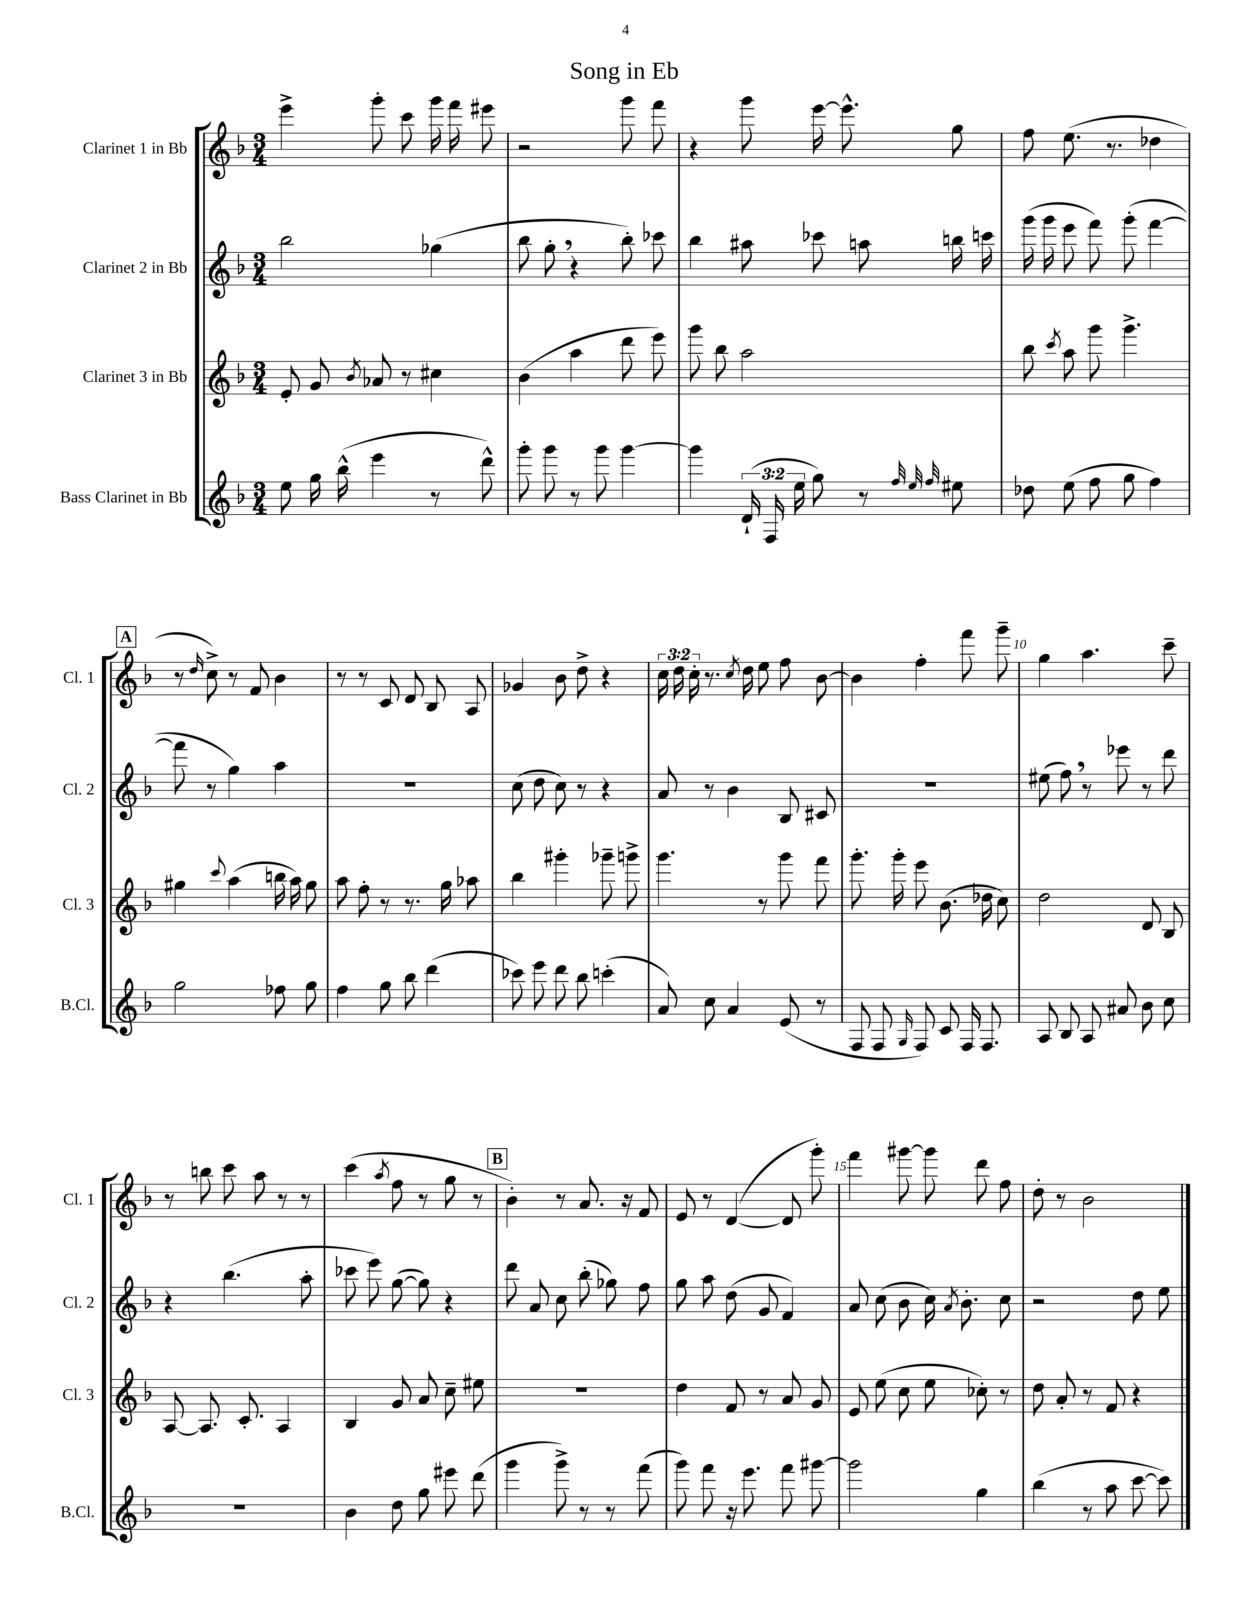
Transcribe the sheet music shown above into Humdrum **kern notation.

**kern	**kern	**kern	**kern
*part4	*part3	*part2	*part1
*staff4	*staff3	*staff2	*staff1
*I"Bass Clarinet in Bb	*I"Clarinet 3 in Bb	*I"Clarinet 2 in Bb	*I"Clarinet 1 in Bb
*I'B.Cl.	*I'Cl. 3	*I'Cl. 2	*I'Cl. 1
*clefG2	*clefG2	*clefG2	*clefG2
*k[b-]	*k[b-]	*k[b-]	*k[b-]
*M3/4	*M3/4	*M3/4	*M3/4
=1	=1	=1	=1
8ee\	8e'/	2bb-\	4eee^\
16gg\	8g/	.	.
(16bb-^^\	.	.	.
.	8qb-/	.	.
4eee\	8a-X/	.	8ggg'\
.	8r	.	8ccc\
8r	4cc#X\	(4gg-X\	16ggg\
.	.	.	16fff\
8ddd^^\)	.	.	8eee#X\
=2	=2	=2	=2
8ggg'\	(4b-\	8bb-\	2r
8ggg\	.	8gg',\	.
8r	4aa\	4r	.
8ggg\	.	.	.
[4ggg\	8ddd\	8bb-'\)	8ggg\
.	8eee\)	8ccc-X\	8fff\
=3	=3	=3	=3
4ggg\]	8ggg\	4bb-\	4r
.	8bb-\	.	.
(24d`/	2aa\	8aa#X\	8ggg\
24F/	.	.	.
24ee\	.	.	.
8gg\)	.	8ccc-X\	[16eee\
.	.	.	8.eee^^\]
8r	.	8aan\	.
32qqff/	.	.	.
32qqee/	.	.	.
32qqff/	.	.	.
8ee#X\	.	16bbn\	8gg\
.	.	16cccn\	.
=4	=4	=4	=4
8dd-X\	8bb-\	(16ggg\	8ff\
.	.	16ggg\	.
.	8qccc/	.	.
(8ee\	8aa\	8eee\	(8.ee\
8ff\	8ggg\	8fff\)	.
.	.	.	8.r
8gg\	4.ggg^\	(8ggg'\	.
4ff\)	.	[4fff\	4dd-X\
!!LO:LB:g=z
!!LO:REH:place=s1:t=A
=5	=5	=5	=5
2gg\	4gg#X\	8fff\]	8r
.	.	.	16qqdd/
.	.	8r	8cc^\)
.	8qqccc/	.	.
.	(4aa\	4gg\)	8r
.	.	.	8f/
8ff-X\	16bbn\	4aa\	4b-\
.	16aa\)	.	.
8gg\	8gg#\	.	.
=6	=6	=6	=6
4ff\	8aa\	2.r	8r
.	8ff'\	.	8r
8gg\	8r	.	8c/
8bb-\	8.r	.	8d/
(4ddd\	.	.	8B-/
.	16gg\	.	.
.	8aa-X\	.	8A/
=7	=7	=7	=7
8ccc-X\)	4bb-\	(8cc\	4g-X/
8eee\	.	8dd\	.
8ddd\	4ggg#X'\	8cc\)	8b-\
8bb-\	.	8r	8dd^\
(4cccn'\	8ggg-X~\	4r	4r
.	8gggn^\	.	.
=8	=8	=8	=8
8a/)	4.ggg\	8a/	24cc\
.	.	.	24dd\
.	.	.	24cc'\
8cc\	.	8r	8.r
4a/	.	4b-\	.
.	.	.	8qcc/
.	.	.	16dd\
.	8r	.	8ee\
(8e/	8ggg\	8B-/	8ff\
8r	8fff\	8c#X/	[8b-\
=9	=9	=9	=9
8F/	8.ggg'\	2.r	4b-\]
8F/	.	.	.
.	16ggg'\	.	.
16qqG/	.	.	.
8F/)	8eee\	.	4ff'\
8c/	(8.b-\	.	.
16F/	.	.	8fff\
8.F/	16dd-X\	.	.
.	8cc\)	.	8ggg~\
=10	=10	=10	=10
8A/	2dd\	(8ee#X\	4gg\
8B-/	.	8ff,\)	.
8A/	.	8r	4.aa\
8a#X/	.	8eee-X\	.
8b-\	8d/	8r	.
8cc\	8B-/	8ddd\	8ccc~\
!!LO:LB:g=z
=11	=11	=11	=11
2.r	[8A/	4r	8r
.	8.A/]	.	8bbn\
.	.	(4.bb-\	8ccc\
.	8.c'/	.	.
.	.	.	8aa\
.	4A/	.	8r
.	.	8aa'\	8r
=12	=12	=12	=12
4b-\	4B-/	8ccc-X\	(4ccc\
.	.	8eee\)	.
.	.	.	8qaa/
8dd\	8g/	([8gg\	8ff\
8gg\	8a/	8gg\])	8r
8eee#X\	8cc~\	4r	8gg\
(8ddd\	8ee#X\	.	8r
!!LO:REH:place=s1:t=B
=13	=13	=13	=13
4ggg\	2.r	8ddd\	4b-'\)
.	.	8a/	.
8ggg^\)	.	8cc\	8r
8r	.	(8bb-'\	8.a/
8r	.	8gg-X\)	.
.	.	.	16r
(8fff\	.	8ff\	8f/
=14	=14	=14	=14
8ggg\)	4dd\	8gg\	8e/
8fff\	.	8aa\	8r
16r	8f/	(8dd\	([4d/
8.eee\	.	.	.
.	8r	8g/	.
8fff\	8a/	4f/)	8d/]
[8ggg#X\	8g/	.	8ggg'\)
=15	=15	=15	=15
2ggg#\]	8e/	8a/	4fff\
.	(8ee\	(8cc\	.
.	8cc\	8b-\	[8ggg#X\
.	8ee\	16cc\)	8ggg#\]
.	.	8qa/	.
.	.	8.b-'\	.
4gg\	8cc-X'\)	.	8ddd\
.	8r	8cc\	8ff\
=16	=16	=16	=16
(4bb-\	8dd\	2r	8dd'\
.	8a'/	.	8r
8r	8r	.	2b-\
8aa\	8f/	.	.
[8ccc\	4r	8dd\	.
8ccc\])	.	8ee\	.
==	==	==	==
*-	*-	*-	*-
